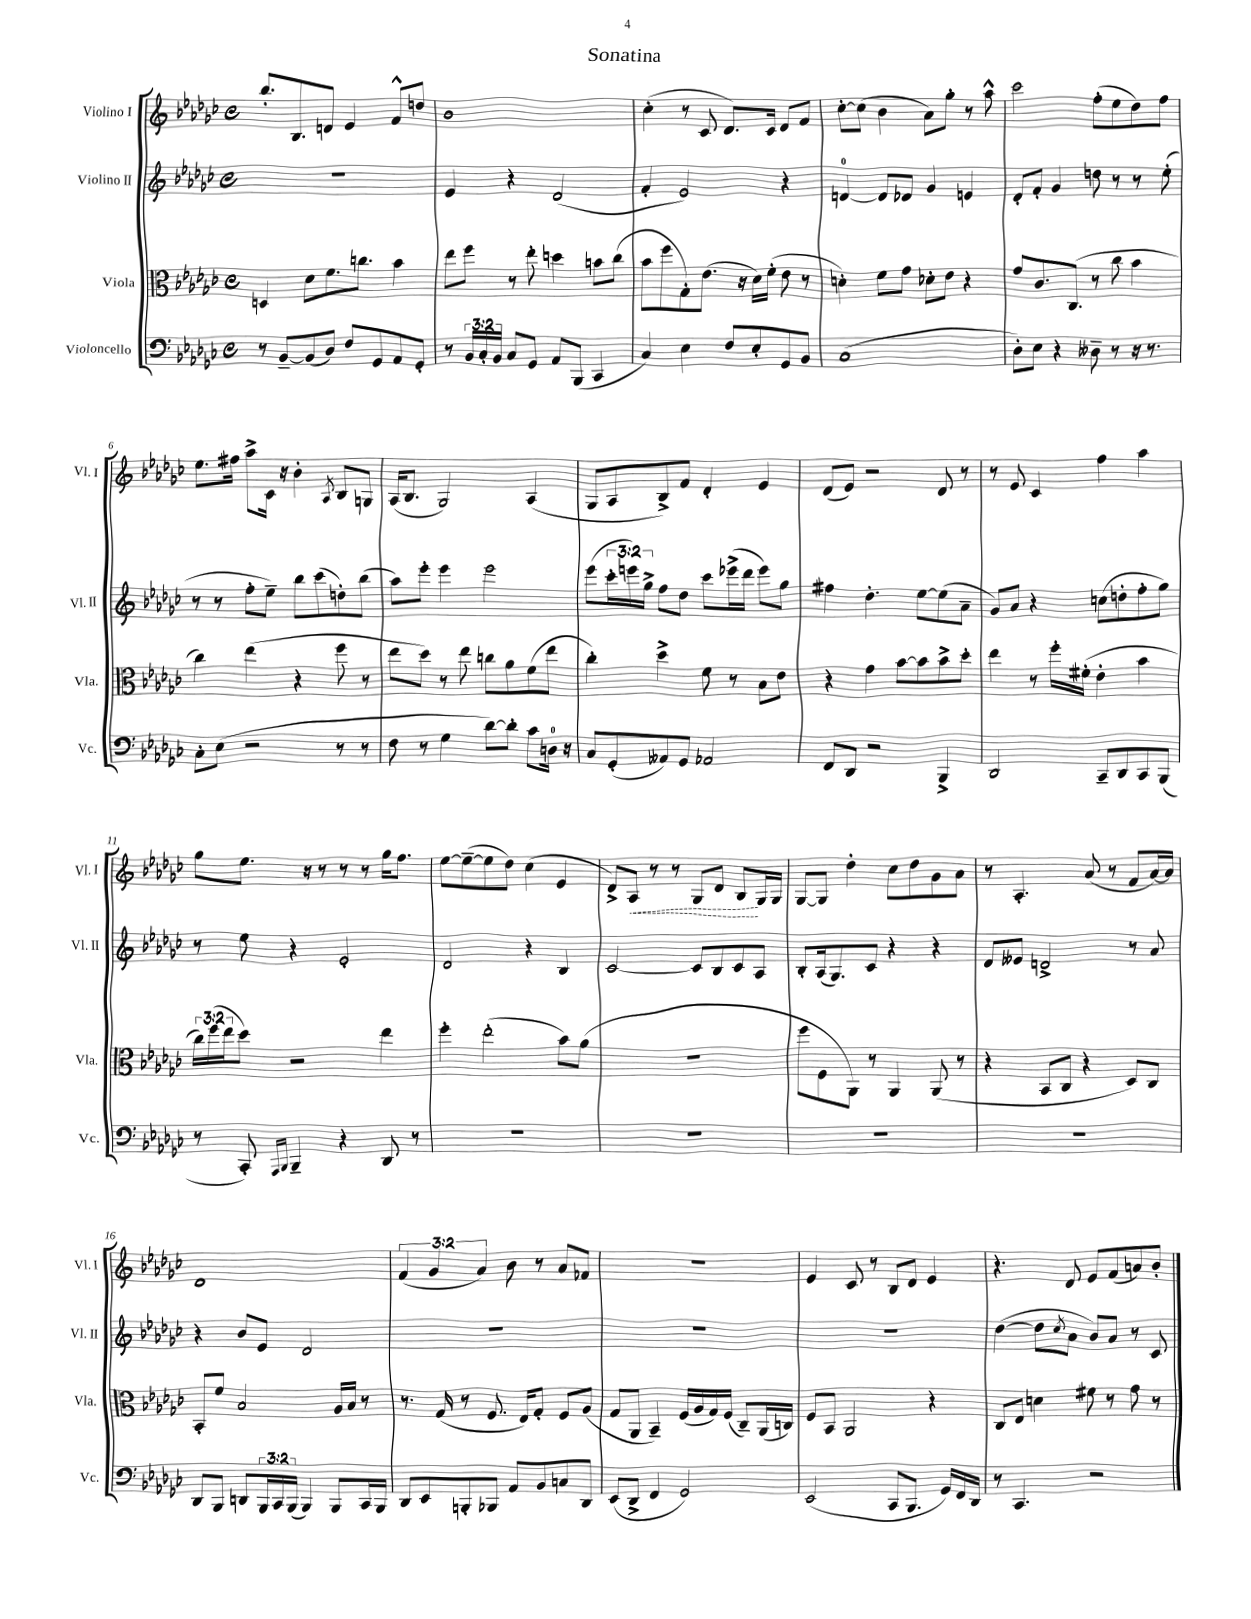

**kern	**kern	**kern	**kern	**dynam
*part4	*part3	*part2	*part1	*part1
*staff4	*staff3	*staff2	*staff1	*staff1
*I"Violoncello	*I"Viola	*I"Violino II	*I"Violino I	*
*I'Vc.	*I'Vla.	*I'Vl. II	*I'Vl. I	*
*clefF4	*clefC3	*clefG2	*clefG2	*
*k[b-e-a-d-g-c-]	*k[b-e-a-d-g-c-]	*k[b-e-a-d-g-c-]	*k[b-e-a-d-g-c-]	*
*M4/4	*M4/4	*M4/4	*M4/4	*
*met(c)	*met(c)	*met(c)	*met(c)	*
=1	=1	=1	=1	=1
8r	4Dn/	1r	8.bb-'/L	.
[8BB-~/L	.	.	.	.
.	.	.	8.B-/	.
(8BB-/]	8d-\L	.	.	.
8D-/J)	8.f\	.	8dn/J	.
8F/L	.	.	4e-/	.
.	8.ccn\J	.	.	.
8GG-/	.	.	.	.
8AA-/	4b-\	.	8f^^/L	.
8GG-'/J	.	.	8ddn/J	.
=2	=2	=2	=2	=2
8r	8ee-\L	4e-/	1b-	.
24BB-/LL	8ff\J	.	.	.
24C-'/	.	.	.	.
24BB-/JJ	.	.	.	.
8C-/L	8r	4r	.	.
8GG-/J	8ee-'\	.	.	.
8AA-/L	4ddn\	(2d-/	.	.
(8BBB-/J	.	.	.	.
4CC-/	8bn\L	.	.	.
.	(8cc-\J	.	.	.
=3	=3	=3	=3	=3
4C-/)	8b-\L	4f'/	(4cc-'\	.
.	8ff\	.	.	.
4E-\	8G-'\)	2e-/)	8r	.
.	(8.e-\J	.	8c-/	.
8F/L	.	.	8.d-/L)	.
.	16r	.	.	.
8E-'/	16d-\LL)	.	.	.
.	(16f'\JJ	.	16c-/Jk	.
8GG-/	8e-\	4r	8d-/L	.
8BB-/J	8r	.	8f/J	.
=4	=4	=4	=4	=4
(1C-	4dn'\)	[4dn/	[8cc-'\L	.
.	.	.	(8cc-\J]	.
.	8f\L	8d/L]	4b-\	.
.	8g-\J	8d-X/J	.	.
.	8d-X'\L	4g-/	8a-\L)	.
.	8e-\J	.	8gg-'\J	.
.	4r	4en/	8r	.
.	.	.	8aa-^^\	.
=5	=5	=5	=5	=5
8D-'\L)	8g-/L	8d-'/L	2ccc-\	.
8E-\J	8.c-/	8f'/J	.	.
4r	.	4g-/	.	.
.	(8.C-/J	.	.	.
8D--X~\	8r	8ddn\	(8ff'\L	.
8r	8cc-\	8r	8ee-\	.
16r	4b-\	8r	8dd-\)	.
8.r	.	.	.	.
.	.	(8ee-'\	8ff\J	.
!!LO:LB:g=z
=6	=6	=6	=6	=6
8C-'\L	4cc-\)	8r	8.ee-\L	.
(8E-\J	.	8r	.	.
.	.	.	16ff#X\Jk	.
2r	(4ee-\	8ff'\L	8aa-^\L	.
.	.	8ee-~\J)	16c-\Jk	.
.	.	.	16r	.
.	4r	8bb-\L	4b-'\	.
.	.	(8ccc-\	.	.
.	.	.	8qA-/	.
8r	8ff\	8ddn'\)	8B-/L	.
8r	8r	(8bb-\J	8Gn/J	.
=7	=7	=7	=7	=7
8F\	8ee-\L	8aa-\L)	(16A-/KL	.
.	.	.	8.B-/J	.
8r	8dd-\J)	8eee-'\J	.	.
4G-\	8r	4eee-\	2G-/)	.
.	8ee-\	.	.	.
[8d-\L)	8ccn\L	2eee-\	.	.
8d-'\J]	8a-\	.	.	.
8c-\L	(8f\	.	(4A-/	.
16Dn\Jk	8ee-\J	.	.	.
16r	.	.	.	.
=8	=8	=8	=8	=8
8C-/L	4cc-'\)	(8eee-\L	8G-/L	.
(8GG-'/	.	24ccc-'\L	8A-/	.
.	.	24eeen\)	.	.
.	.	24gg-^\JJ	.	.
8AA--X/)	4dd-^\	8ff\L	8B-^/)	.
8GG-/J	.	8dd-\J	8f/J	.
2AA-X/	8f\	8ccc-\L	4d-'/	.
.	8r	(16eee-X^\L	.	.
.	.	16ddd-\JJ	.	.
.	8B-\L	8eee-\L)	4e-/	.
.	8e-\J	8gg-\J	.	.
=9	=9	=9	=9	=9
8FF/L	4r	4ff#X\	(8d-/L	.
8DD-/J	.	.	8e-/J)	.
2r	4g-\	4.dd-'\	2r	.
.	[8b-\L	.	.	.
.	8b-\]	[8ee-\L	.	.
4BBB-^/	8b-^\	(8ee-\]	8d-/	.
.	8dd-'\J	8a-~\J	8r	.
=10	=10	=10	=10	=10
2DD-/	4ee-\	8g-/L)	8r	.
.	.	8a-/J	8e-/	.
.	8r	4r	4c-/	.
.	16ff'\LL	.	.	.
.	(16f#X'\JJ	.	.	.
8CC-~/L	4e-'\	(8ccn\L	4ff\	.
8DD-/	.	8ddn'\	.	.
8CC-/	4b-\	8ff'\	4aa-\	.
(8BBB-/J	.	8gg-\J)	.	.
!!LO:LB:g=z
=11	=11	=11	=11	=11
8r	24cc-\LL)	8r	8gg-\L	.
.	(24ff\	.	.	.
.	24ee-\J	.	.	.
8CC-'/)	8dd-\J)	8ee-\	8.ee-\J	.
16qqAAA-/LL	.	.	.	.
16qqBBB-/JJ	.	.	.	.
4BBB-~/	2r	4r	.	.
.	.	.	16r	.
.	.	.	8r	.
4r	.	2e-'/	8r	.
.	.	.	8r	.
8DD-/	4ee-\	.	16gg-\KL	.
.	.	.	8.ff\J	.
8r	.	.	.	.
=12	=12	=12	=12	=12
1r	4ff'\	2d-/	[8ee-\L	.
.	.	.	(8ee-~\_	.
.	(2ee-'\	.	8ee-\]	.
.	.	.	8dd-\J)	.
.	.	4r	(4cc-\	.
.	8b-\L)	4B-/	4e-/	.
.	(8a-\J	.	.	.
=13	=13	=13	=13	=13
1r	1r	[2c-/	8d-^/L)	.
!	!	!	!	!LO:HP:b
.	.	.	8A-/J	<
.	.	.	8r	.
.	.	.	8r	.
.	.	8c-/L]	8G-/L	.
.	.	8B-/	8d-/J	.
.	.	8c-/	8B-/L	.
.	.	8A-/J	16G-/L	[
.	.	.	16G-/JJ	.
=14	=14	=14	=14	=14
1r	8ff\L	8B-'/L	[8G-/L	.
.	8F\	(16A-/k	8G-/J]	.
.	.	8.G-/)	.	.
.	8AA-\J)	.	4dd-'\	.
.	8r	8c-/J	.	.
.	4AA-/	4r	8cc-\L	.
.	.	.	8dd-\	.
.	(8AA-/	4r	8g-\	.
.	8r	.	8a-\J	.
=15	=15	=15	=15	=15
1r	4r	8d-/L	8r	.
.	.	8e--X/J	4.A-'/	.
.	8BB-/L	2dn^/	.	.
.	8C-/J	.	.	.
.	4r	.	(8a-/	.
.	.	.	8r	.
.	8D-/L)	8r	8f/L	.
.	8C-/J	8a-/	[16a-/L)	.
.	.	.	16a-/JJ]	.
!!LO:LB:g=z
=16	=16	=16	=16	=16
8DD-/L	8BB-'/L	4r	1d-	.
8BBB-/J	8f/J	.	.	.
8DDn/L	2B-/	8b-/L	.	.
24BBB-/L	.	8e-/J	.	.
24CC-/	.	.	.	.
(24BBB-/JJ	.	.	.	.
4BBB-/)	.	2d-/	.	.
8BBB-/L	16A-/LL	.	.	.
.	16B-/JJ	.	.	.
16CC-/L	8r	.	.	.
16BBB-/JJ	.	.	.	.
=17	=17	=17	=17	=17
8DD-/L	8.r	1r	(6f/	.
8EE-/	.	.	.	.
.	.	.	6g-/	.
.	(16G-/	.	.	.
8BBBn'/	8r	.	.	.
.	.	.	6a-/)	.
8BBB-X/J	8.F/	.	.	.
8AA-/L	.	.	8b-\	.
.	16E-/KL)	.	.	.
8BB-/	8G-'/J	.	8r	.
8Cn/	8F/L	.	8a-/L	.
8DD-/J	(8A-/J	.	8f-X/J	.
=18	=18	=18	=18	=18
(8EE-/L	8G-/L	1r	1r	.
8DD-^/J	8AA-/J	.	.	.
4FF/	4BB-~/)	.	.	.
2GG-/)	(16F/LL	.	.	.
.	16A-/	.	.	.
.	16G-/)	.	.	.
.	(16F/JJ	.	.	.
.	8C-~/L)	.	.	.
.	(16AA-/L	.	.	.
.	16Cn/JJ)	.	.	.
=19	=19	=19	=19	=19
(2EE-/	8F/L	1r	4e-/	.
.	8BB-/J	.	.	.
.	2AA-/	.	8c-/	.
.	.	.	8r	.
8CC-/L	.	.	8B-/L	.
8.BBB-/J	.	.	8d-/J	.
.	4r	.	4e-/	.
16GG-/LL)	.	.	.	.
16FF/	.	.	.	.
16DD-/JJ	.	.	.	.
=20	=20	=20	=20	=20
8r	8C-/L	([4dd-\	4.r	.
4.CC-/	8E-/J	.	.	.
.	4dn\	8dd-\L]	.	.
.	.	8qcc-/	.	.
.	.	8a-\J	8d-/	.
2r	8f#X\	8b-/L)	8e-/L	.
.	8r	8a-/J	(8f/	.
.	8g-\	8r	8an/)	.
.	8r	8c-/	8b-'/J	.
==	==	==	==	==
*-	*-	*-	*-	*-
